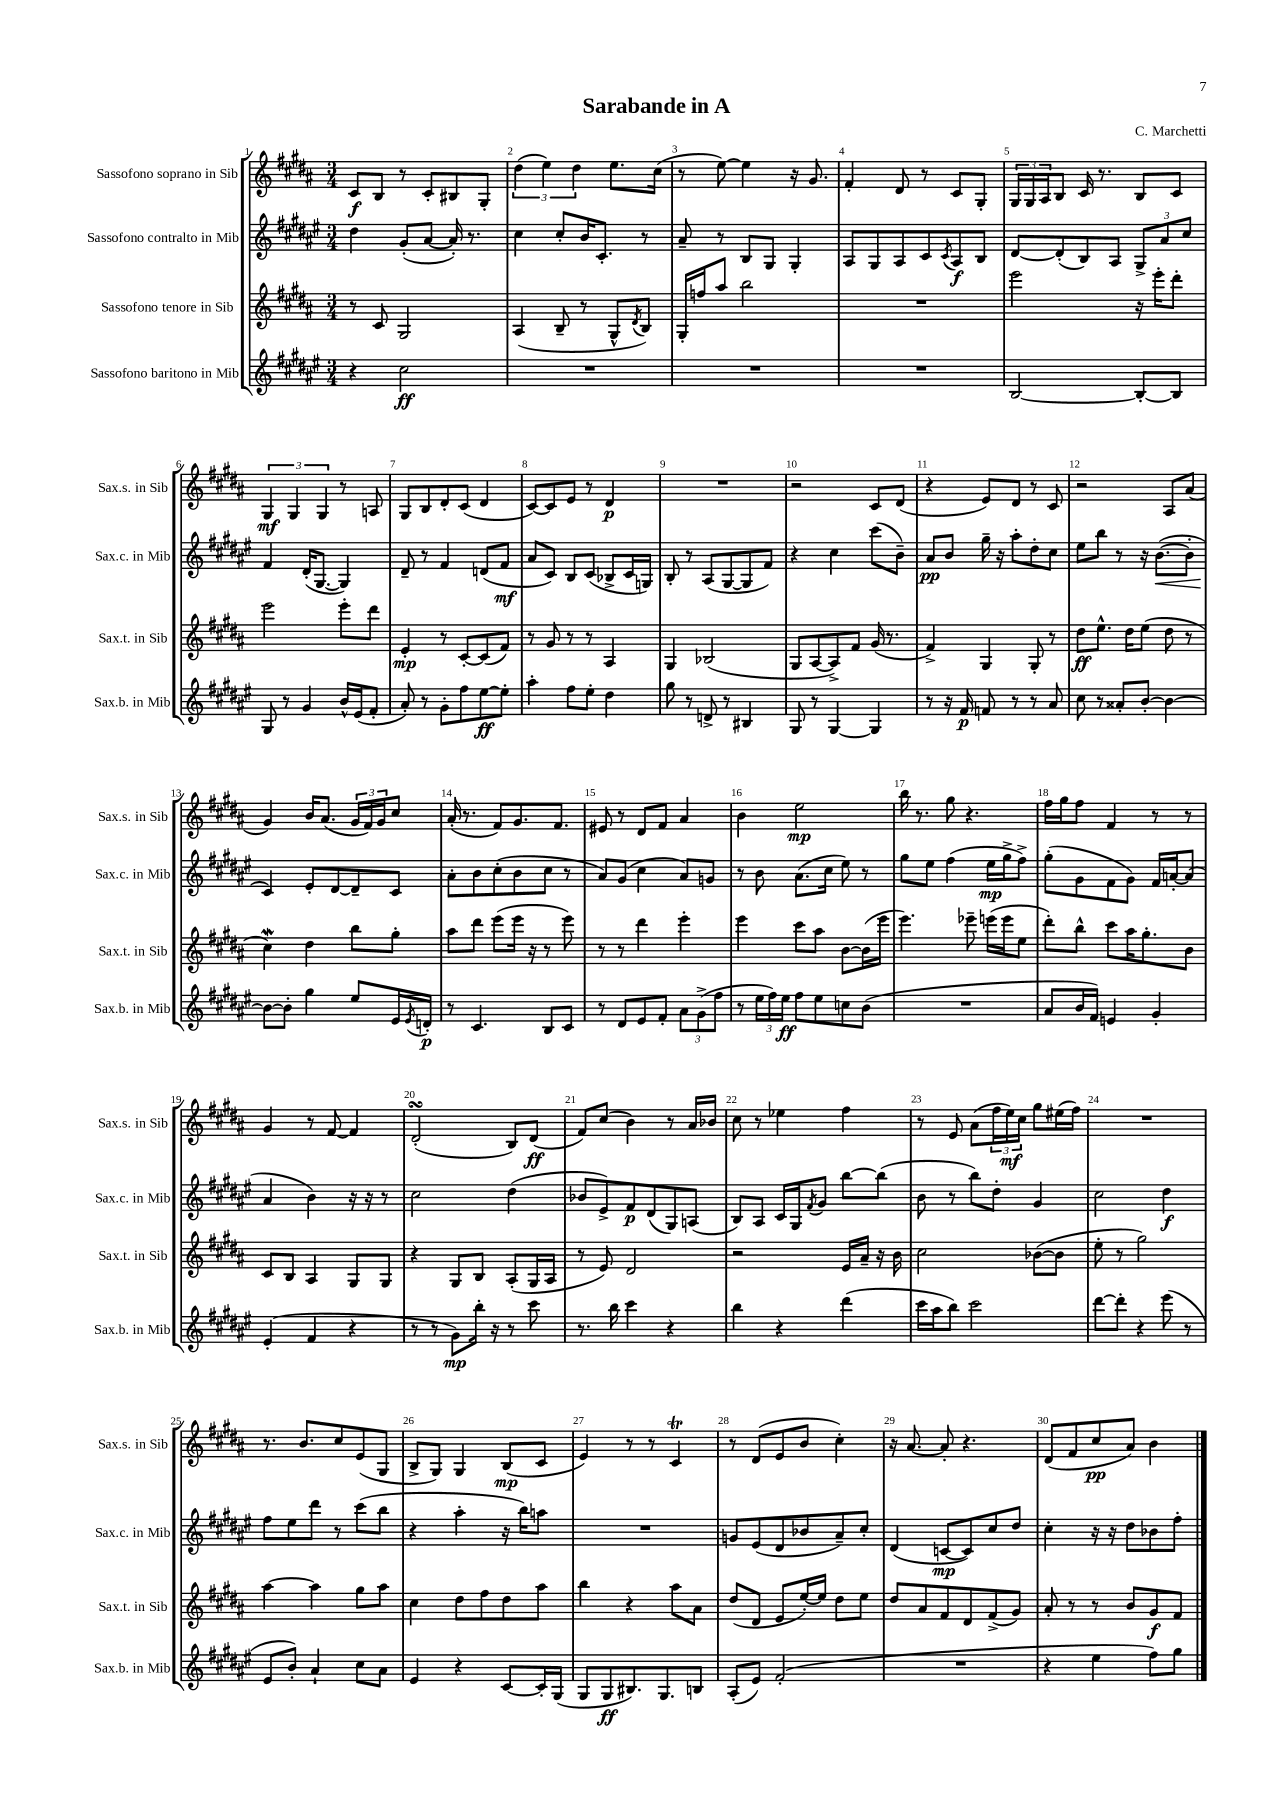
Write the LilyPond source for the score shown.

\header { title = "Sarabande in A" composer = "C. Marchetti" }
<<
\new StaffGroup <<
\new Staff = "s0" \with { instrumentName = "Sassofono soprano in Sib" shortInstrumentName = "Sax.s. in Sib" } {
    \clef treble \key b \major \numericTimeSignature \time 3/4
    cis'8\f b8 r8 cis'8-. bis8 gis8-. |
    \tuplet 3/2 { dis''4( e''4) dis''4 } e''8. cis''16( |
    r8 e''8~) e''4 r16 gis'8. |
    fis'4-. dis'8 r8 cis'8 gis8-. |
    \tuplet 3/2 { gis16 gis16 ais16 } b8 cis'16 r8. b8 cis'8 |
    \tuplet 3/2 { gis4\mf gis4 gis4 } r8 a8 |
    gis8 b8 dis'8-. cis'8( dis'4 |
    cis'8~) cis'8 e'8 r8 dis'4\p |
    R2. |
    r2 cis'8 dis'8( |
    r4 e'8) dis'8 r8 cis'8 |
    r2 ais8 ais'8( |
    gis'4) b'16 ais'8.( \tuplet 3/2 { gis'16 fis'16) gis'16 } cis''8 |
    ais'16-.( r8. fis'8) gis'8. fis'8. |
    eis'8 r8 dis'8 fis'8 ais'4 |
    b'4 e''2\mp |
    b''16 r8. gis''8 r4. |
    fis''16 gis''16 fis''8 fis'4 r8 r8 |
    gis'4 r8 fis'8~ fis'4 |
    dis'2-.\turn( b8) dis'8\ff( |
    fis'8) cis''8( b'4) r8 ais'16 bes'16 |
    cis''8 r8 ees''4 fis''4 |
    r8 e'8 ais'8( \tuplet 3/2 { fis''16 e''16\mf) cis''16 } gis''8 eis''16( fis''16) |
    R2. |
    r8. b'8. cis''8 e'8( gis8 |
    b8-> gis8) gis4 b8\mp( cis'8 |
    e'4) r8 r8 cis'4\trill |
    r8 dis'8( e'8 b'8 cis''4-.) |
    r16 ais'8.~ ais'8-. r4. |
    dis'8( fis'8 cis''8\pp ais'8) b'4 \bar "|." |
}
\new Staff = "s1" \with { instrumentName = "Sassofono contralto in Mib" shortInstrumentName = "Sax.c. in Mib" } {
    \clef treble \key fis \major \numericTimeSignature \time 3/4
    dis''4 gis'8-.( ais'8~ ais'16-.) r8. |
    cis''4 cis''8-. b'16 cis'8.-. r8 |
    ais'8-- r8 b8 gis8 gis4-. |
    ais8 gis8 ais8 cis'8 \acciaccatura { cis'8 } ais8\f b8 |
    dis'8~ dis'8-.( b8) ais8 \tuplet 3/2 { gis8-> ais'8 cis''8 } |
    fis'4 dis'16-.( gis8.~ gis4) |
    dis'8-- r8 fis'4 d'8( fis'8\mf |
    ais'8 cis'8) b8 cis'8( bes8-> cis'16 g16) |
    b8-. r8 ais8( gis8~ gis8 fis'8) |
    r4 cis''4 cis'''8( b'8--) |
    ais'8\pp b'8 gis''16-- r16 ais''8-. dis''8-. cis''8 |
    eis''8 b''8 r8 r16 b'8.~\<( b'8-. |
    cis'4\!) eis'8-. dis'8~ dis'8-- cis'8 |
    ais'8-. b'8 cis''8-.( b'8 cis''8 r8 |
    ais'8) gis'8( cis''4 ais'8) g'8 |
    r8 b'8 ais'8.( cis''16 eis''8) r8 |
    gis''8 eis''8 fis''4( eis''16\mp gis''16-> fis''8->) |
    gis''8-.( gis'8 fis'8 gis'8) fis'16 a'16~-. a'8( |
    ais'4 b'4) r16 r16 r8 |
    cis''2 dis''4( |
    bes'8 eis'8->) fis'8\p dis'8( gis8) a8( |
    b8) ais8 cis'16 gis16 \acciaccatura { fis'8 } gis'8 b''8~ b''8( |
    b'8 r8 b''8) dis''8-. gis'4 |
    cis''2 dis''4\f |
    fis''8 eis''8 dis'''8 r8 cis'''8( b''8 |
    r4 ais''4-. r16 b''16) a''8 |
    R2. |
    g'8 eis'8( dis'8 bes'8 ais'8--) cis''8-. |
    dis'4( c'8~\mp c'8) cis''8 dis''8 |
    cis''4-. r16 r16 dis''8 bes'8 fis''8-. \bar "|." |
}
\new Staff = "s2" \with { instrumentName = "Sassofono tenore in Sib" shortInstrumentName = "Sax.t. in Sib" } {
    \clef treble \key b \major \numericTimeSignature \time 3/4
    r8 cis'8 gis2 |
    ais4( b8-- r8 gis8-^ \acciaccatura { dis'8 } b8) |
    gis16-. f''16 ais''8 b''2 |
    R2. |
    e'''2 r16 e'''16-. dis'''8-. |
    e'''2 e'''8-. dis'''8 |
    e'4-.\mp r8 cis'8~-. cis'8( fis'8) |
    r8 gis'8 r8 r8 ais4 |
    gis4 bes2( |
    gis8 ais8~ ais8->) fis'8 gis'16( r8. |
    fis'4->) gis4 gis8-. r8 |
    dis''8\ff e''8.-^ dis''16 e''8( dis''8 r8 |
    cis''4\mordent) dis''4 b''8 gis''8-. |
    ais''8 dis'''8 e'''8( e'''16 r16 r8 e'''8) |
    r8 r8 dis'''4 e'''4-. |
    e'''4 cis'''8 ais''8 b'8~ b'16( e'''16 |
    e'''4.) ees'''8-- e'''16( e'''16 e''8 |
    dis'''8-.) b''8-^ cis'''8 ais''16 gis''8.-. b'8 |
    cis'8 b8 ais4 gis8 gis8 |
    r4 gis8 b8 ais8-.( gis16 ais16 |
    r8 e'8) dis'2 |
    r2 e'16 ais'16-- r16 b'16 |
    cis''2 bes'8~( bes'8 |
    e''8-. r8 gis''2) |
    ais''4~ ais''4 gis''8 ais''8 |
    cis''4 dis''8 fis''8 dis''8 ais''8 |
    b''4 r4 ais''8 ais'8 |
    dis''8( dis'8 e'8 e''16~-.) e''16 dis''8 e''8 |
    dis''8 ais'8 fis'8 dis'8 fis'8->( gis'8) |
    ais'8-. r8 r8 b'8 gis'8\f fis'8 \bar "|." |
}
\new Staff = "s3" \with { instrumentName = "Sassofono baritono in Mib" shortInstrumentName = "Sax.b. in Mib" } {
    \clef treble \key fis \major \numericTimeSignature \time 3/4
    r4 cis''2\ff |
    R2. |
    R2. |
    R2. |
    b2~ b8~-. b8 |
    gis8 r8 gis'4 b'16-^ eis'16( fis'8-. |
    ais'8-.) r8 gis'8-. fis''8 eis''8~\ff eis''8-. |
    ais''4-. fis''8 eis''8-. dis''4 |
    gis''8 r8 d'8-> r8 bis4 |
    gis8 r8 gis4~ gis4 |
    r8 r16 fis'16\p f'8 r8 r8 ais'8 |
    cis''8 r8 aisis'8-. b'8~-. b'4~ |
    b'8~ b'8-. gis''4 eis''8 eis'16 \acciaccatura { eis'8 } d'16-.\p |
    r8 cis'4. b8 cis'8 |
    r8 dis'8 eis'8 fis'8-. \tuplet 3/2 { ais'8 gis'8->( fis''8 } |
    r8 \tuplet 3/2 { eis''16 fis''16) eis''16\ff } fis''8 eis''8 c''8 b'8( |
    R2. |
    ais'8 b'16 fis'16) e'4 gis'4-. |
    eis'4-.( fis'4 r4 |
    r8 r8 gis'8\mp) b''16-. r16 r8 cis'''8 |
    r8. b''16 cis'''4 r4 |
    b''4 r4 dis'''4( |
    cis'''16 ais''16 b''8) cis'''2 |
    dis'''8~ dis'''8-. r4 eis'''8( r8 |
    eis'8 b'8-.) ais'4-! cis''8 ais'8 |
    eis'4 r4 cis'8~ cis'16-. gis16( |
    gis8 gis8\ff bis8.) gis8. b8 |
    ais8-.( eis'8) fis'2-.( |
    R2. |
    r4 eis''4 fis''8) gis''8 \bar "|." |
}
>>
>>
\layout { \context { \Score \override BarNumber.break-visibility = ##(#f #t #t) barNumberVisibility = #all-bar-numbers-visible } }
